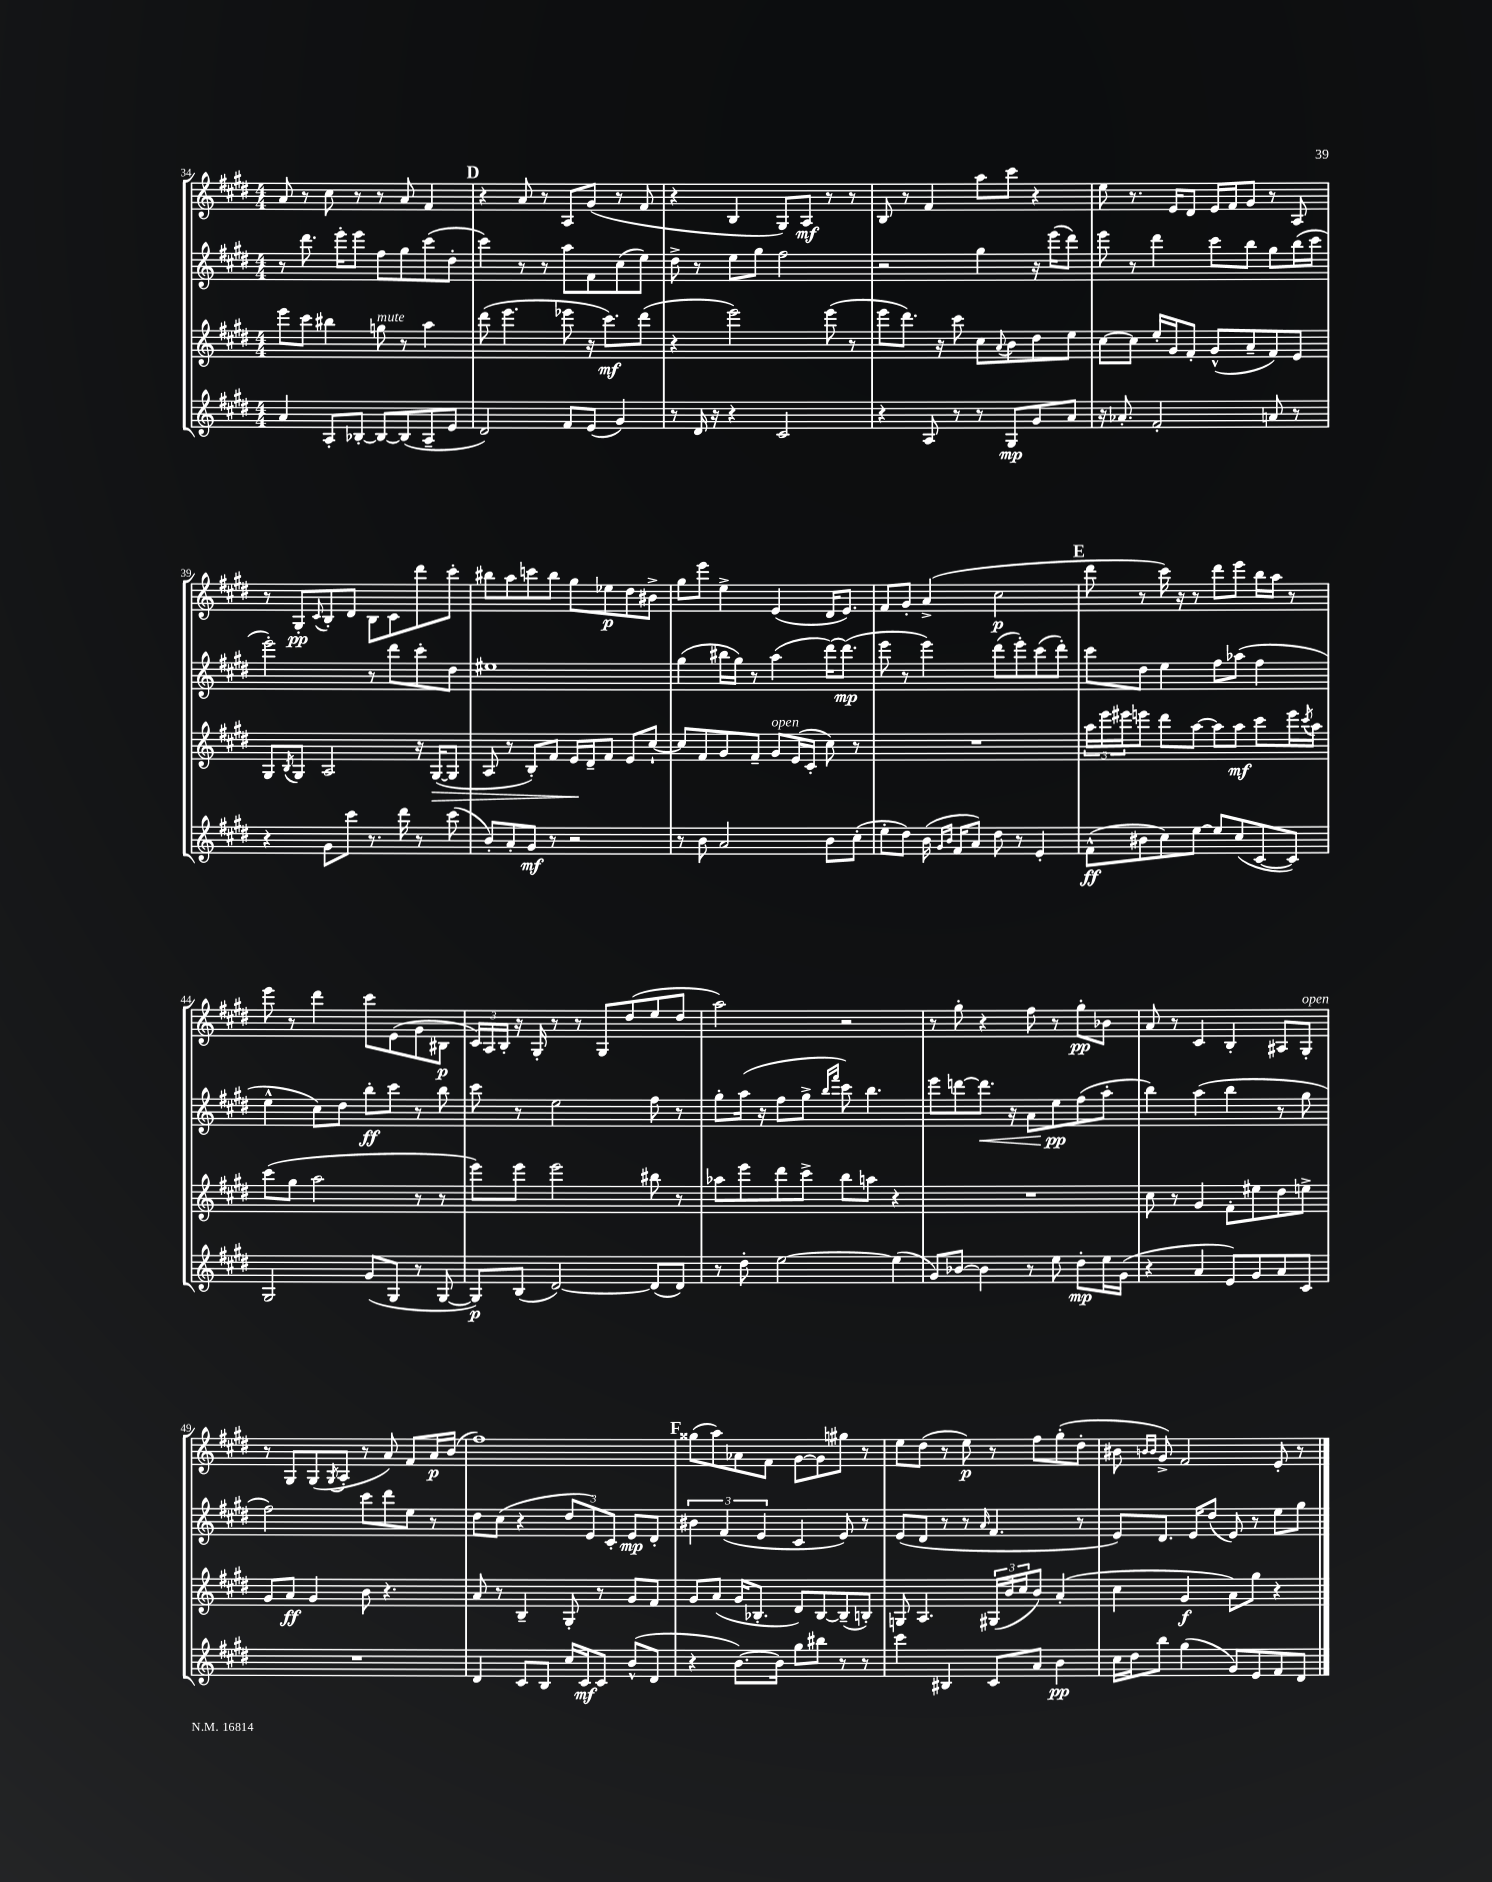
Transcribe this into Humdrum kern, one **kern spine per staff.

**kern	**kern	**kern	**kern
*staff4	*staff3	*staff2	*staff1
*clefG2	*clefG2	*clefG2	*clefG2
*k[f#c#g#d#]	*k[f#c#g#d#]	*k[f#c#g#d#]	*k[f#c#g#d#]
*M4/4	*M4/4	*M4/4	*M4/4
4a	8eee	8r	8a
.	8ccc#	8.ddd#	8r
8A'	4bb#	.	8cc#
.	.	16eee'	.
[8B-'	.	8eee	8r
8B-_	8gg	8ff#	8r
(8B-]	8r	8gg#	8a
8A~	4aa	(8ccc#	4f#
8e	.	8dd#'	.
=	=	=	=
2d#)	(8ddd#	4ccc#)	4r
.	4.eee	.	.
.	.	8r	8a
.	.	8r	8r
8f#	8eee-	8aa	8A
(8e	16r	8f#	(8g#
.	8.ccc#)	.	.
4g#)	.	(8cc#	8r
.	(8ddd#	8ee)	8f#
=	=	=	=
8r	4r	8dd#^	4r
16d#	.	8r	.
16r	.	.	.
4r	2eee)	8ee	4B
.	.	8gg#	.
2c#	.	2ff#	8G#)
.	.	.	8A
.	(8eee	.	8r
.	8r	.	8r
=	=	=	=
4r	8eee	2r	8B
.	8.ddd#)	.	8r
8A	.	.	4f#
.	16r	.	.
8r	8ccc#	.	.
8r	8cc#	4gg#	8aa
.	8qqa	.	.
8G#	8b	.	8ccc#
8g#	8dd#	16r	4r
.	.	(16eee	.
8a	8ee	8ddd#)	.
=	=	=	=
16r	[8cc#	8eee	8ee
8.a-'	.	.	.
.	8cc#]	8r	8.r
2f#'	16ee'	4ddd#	.
.	16g#	.	16e
.	8f#'	.	8d#
.	(8g#^^	8ccc#	16e
.	.	.	16f#
.	8a~	8bb	8g#
8a	8f#)	8gg#	8r
8r	8e	(16bb	8A
.	.	16ccc#	.
=	=	=	=
4r	8G#	2eee')	8r
.	8qB	.	.
.	8G#	.	8G#'
.	.	.	8qqc#
8g#	2A	.	8B'
8ccc#	.	.	8d#
8.r	.	8r	8B
.	.	8ddd#	8c#
16ddd#	.	.	.
8r	16r	8ccc#'	8ddd#
.	([16G#	.	.
(8ccc#	8G#]	8dd#	8ccc#'
=	=	=	=
8b')	8A	1ee#	8bb#
8a'	8r	.	8aa
8g#	8B')	.	8ccc
8r	8f#	.	8bb#
2r	16e	.	8gg#
.	16d#~	.	.
.	8f#	.	8ee-
.	8e	.	8dd#
.	[8cc#`	.	8b#^
=	=	=	=
8r	8cc#]	(4gg#	8gg#
8b	8f#	.	8eee
2a	8g#	16bb#	4ee^
.	.	16gg#)	.
.	8f#~	8r	.
.	8g#	(4aa	(4e
.	(16e	.	.
.	16c#'	.	.
8b	8cc#)	[16ddd#)	16d#
.	.	(8.ddd#]	8.e)
(8cc#'	8r	.	.
=	=	=	=
8ee'	1r	8eee	8f#
8dd#)	.	8r	8g#'
(16b	.	4eee)	(4a^
16qqg#	.	.	.
16qqb	.	.	.
16f#	.	.	.
8a)	.	.	.
8dd#	.	(8ddd#	2cc#
8r	.	8eee')	.
4e'	.	(8ccc#	.
.	.	8ddd#')	.
=	=	=	=
(8f#^^	24aa	8ccc#	8ddd#
.	24eee	.	.
.	24eee#	.	.
8b#	8eee	8dd#	8r
8cc#)	8ddd#	4ee	16ccc#)
.	.	.	16r
[8ee	[8aa	.	8r
8ee]	8aa]	8ff#	8ddd#
(8cc#	8aa	(8aa-	8eee
[8c#	8ccc#	4ff#	16bb
.	.	.	16aa
8c#])	16eee	.	8r
.	8qccc#	.	.
.	16aa	.	.
=	=	=	=
2G#	(8ccc#	4ee^^	8eee
.	8gg#	.	8r
.	2aa	8cc#)	4ddd#
.	.	8dd#	.
(8g#	.	8bb'	8ccc#
8G#	.	8ccc#	(8e
8r	8r	8r	8g#
[8G#	8r	8bb	8B#
=	=	=	=
8G#])	8eee)	8ccc#	24c#)
.	.	.	24A
.	.	.	24B'
(8B	8eee	8r	16r
.	.	.	16G#'
[2d#)	2eee	2ee	8r
.	.	.	8r
.	.	.	8G#
.	.	.	(8dd#
(8d#]	8bb#	8ff#	8ee
8d#)	8r	8r	8dd#
=	=	=	=
8r	8aa-	8gg#'	2aa)
8dd#'	8eee	(16aa	.
.	.	16r	.
[2ee	8ddd#	8ff#	.
.	8ccc#^	8gg#^	.
.	.	16qqbb	.
.	.	16qqfff#	.
.	8bb	8ccc#)	2r
.	8aa	4.bb	.
(4ee]	4r	.	.
=	=	=	=
8g#)	1r	8eee	8r
[8b-	.	[8ddd	8gg#'
4b-]	.	8.ddd]	4r
.	.	16r	.
8r	.	8a	8ff#
8ee	.	8ee	8r
8dd#'	.	(8ff#	8gg#'
16ee	.	8aa'	8b-
(16g#	.	.	.
=	=	=	=
4r	8cc#	4bb)	8a
.	8r	.	8r
4a	4g#	(4aa	4c#
8e)	8f#'	4bb	4B'
8g#	8ee#	.	.
8a	8dd#	8r	8A#
8c#	8ee^	8gg#	8G#'
=	=	=	=
1r	8g#	2ff#)	8r
.	8a	.	8G#
.	4g#	.	(8G#
.	.	.	8qG#
.	.	.	8A'
.	8b	8ccc#	8r
.	4.r	8ddd#	8a)
.	.	8ee	8f#
.	.	8r	16a
.	.	.	(16b
=	=	=	=
4d#	8a	8dd#	1ff#)
.	8r	(8cc#	.
8c#	4B~	4r	.
8B	.	.	.
16cc#	8G#'	12dd#	.
16c#	.	.	.
.	.	12e)	.
8c#	8r	.	.
.	.	12c#'	.
(8b^^	8g#	8e	.
8d#	8f#	8d#'	.
=	=	=	=
4r	8g#	6b#	(8gg##
.	(8a	.	8aa)
.	.	(6f#	.
[8.b)	16g#	.	8a-
.	8.B-'	.	.
.	.	6e	.
.	.	.	8f#
16b]	.	.	.
8gg#	8d#)	4c#	[8g#
8bb#	[8B-	.	8g#]
8r	(8B-~]	8e)	8gg#
8r	8B')	8r	8r
=	=	=	=
4ccc#	8G	(8e	8ee
.	4.A	8d#	(8dd#
4B#	.	8r	8r
.	.	8r	8ee)
.	.	16qqa	.
8c#	(24G#	4.f#	8r
.	24b	.	.
.	24cc#	.	.
8a	8b)	.	8ff#
4b	(4a'	.	(8gg#'
.	.	8r	8dd#'
=	=	=	=
16cc#	4cc#	8e)	8b#
16dd#	.	.	.
.	.	.	16qqb
.	.	.	16qqb
8bb	.	8.d#	8g#^)
(4gg#	4g#	.	2f#
.	.	16e	.
.	.	(8dd#	.
8g#)	8a)	8e)	.
8e	8gg#	8r	.
8f#	4r	8ee	8e'
8d#	.	8gg#	8r
==	==	==	==
*-	*-	*-	*-
